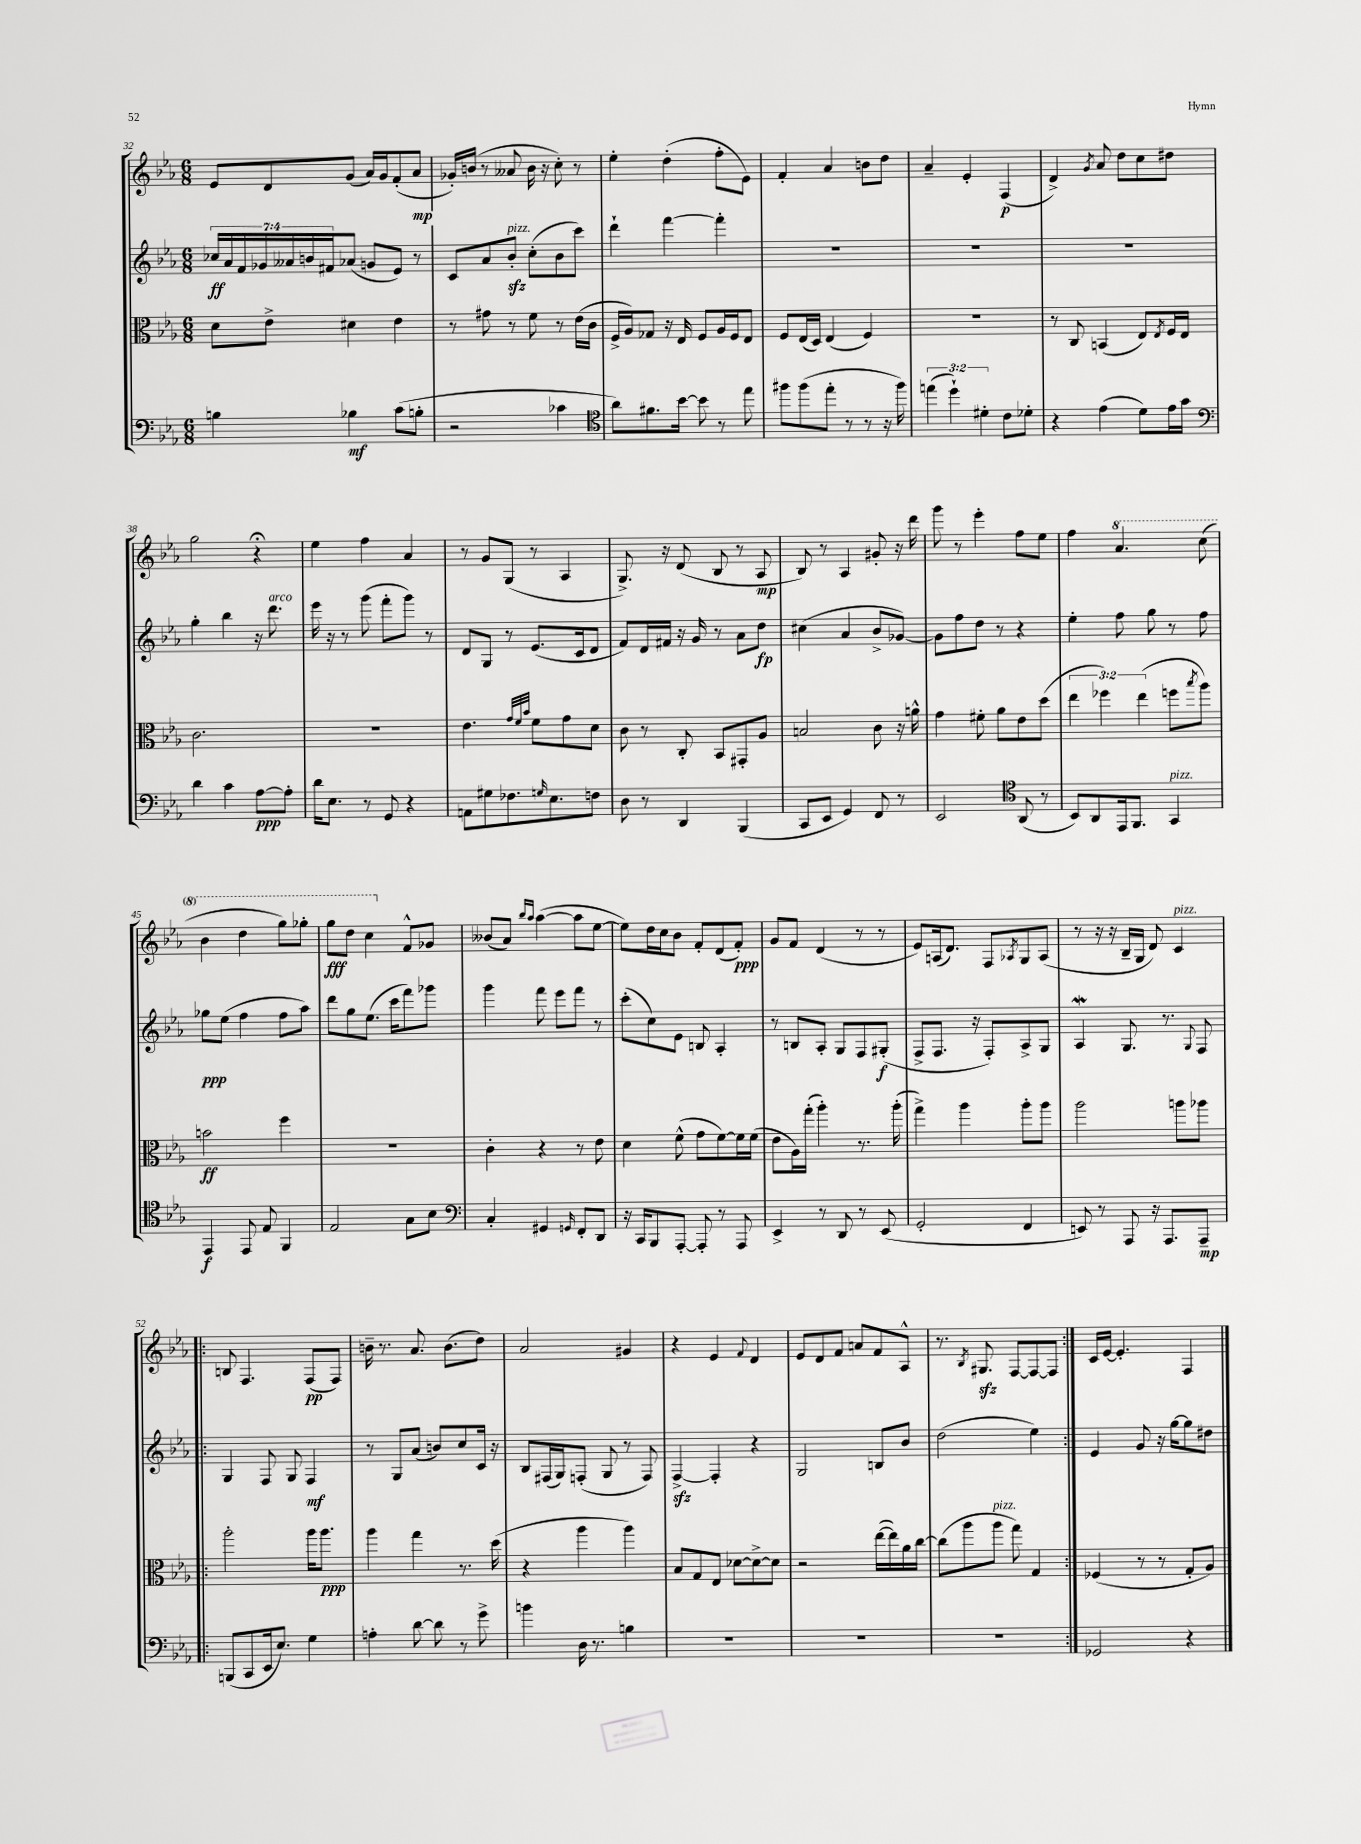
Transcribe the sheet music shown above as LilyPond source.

<<
\new StaffGroup <<
\new Staff = "s0" {
    \clef treble \key ees \major \numericTimeSignature \time 6/8
    ees'8 d'8 g'8( aes'16) g'16 f'8-.( aes'8\mp |
    ges'16-.) b'16( r8 aeses'8 b'16 r16 c''8-.) r8 |
    ees''4-. d''4-.( f''8-. ees'8) |
    f'4-. aes'4 b'8 d''8 |
    aes'4-- ees'4-. f4\p( |
    d'4->) \acciaccatura { g'8 } aes'8 d''8 c''8 dis''8 |
    g''2 r4\fermata |
    ees''4 f''4 aes'4 |
    r8 g'8 g8( r8 aes4 |
    g8.->) r16 d'8( bes8 r8 aes8\mp |
    bes8) r8 aes4 gis'8-. r16 d'''16 |
    g'''8 r8 ees'''4-. f''8 ees''8 |
    f''4 \ottava #1 aes''4. c'''8( |
    bes''4 d'''4 g'''8) ges'''8-. |
    g'''8\fff d'''8 c'''4 \ottava #0 f'8-^ ges'8 |
    beses'8( aes'8) \grace { bes''16 aes''16 } aes''4~( aes''8 ees''8~ |
    ees''8) d''16 c''16 bes'8 f'8-. d'8( f'8-.\ppp) |
    g'8 f'8 d'4( r8 r8 |
    ees'8) a16( d'8.) f8 \acciaccatura { aes8 } g8 aes8( |
    r8 r16 r16 bes16-- g16 d'8) c'4^\markup { \italic "pizz." } |
    \repeat volta 2 { b8 f4. f8\pp( f8) |
    b'16-- r8. aes'8. b'8.( d''8) |
    aes'2 gis'4 |
    r4 ees'4 \appoggiatura { f'8 } d'4 |
    ees'8 d'8 f'8 a'8 f'8 aes8-^ |
    r8. \acciaccatura { bes8 } gis8.\sfz f8~ f8~ f8 | }
    c'16 ees'16~ ees'4.-. f4 \bar "|." |
}
\new Staff = "s1" {
    \clef treble \key ees \major \numericTimeSignature \time 6/8 \override Staff.TupletNumber.text = #tuplet-number::calc-fraction-text
    \tuplet 7/4 { ces''16\ff aes'16 f'16 ges'16 aeses'16 b'16 fis'16 } aes'8( g'8 ees'8) r8 |
    c'8 aes'8 bes'8-.\sfz^\markup { \italic "pizz." } c''8-.( bes'8 c'''8) |
    d'''4-! f'''4~ f'''4-. |
    R2. |
    R2. |
    R2. |
    g''4-. bes''4 r16 d'''8.^\markup { \italic "arco" } |
    ees'''16 r16 r8 g'''8( f'''8-. g'''8) r8 |
    d'8 g8 r8 ees'8.( c'16 d'8 |
    f'8) d'16 fis'16 r16 g'16 r8 aes'8 d''8\fp |
    cis''4( aes'4 bes'8-> ges'8~) |
    ges'8 f''8 d''8 r8 r4 |
    ees''4-. f''8 g''8 r8 f''8 |
    ges''8\ppp ees''8( f''4 f''8 aes''8) |
    d'''8 g''8 ees''8.( c'''16 f'''8) ges'''8 |
    g'''4 f'''8 ees'''8 f'''8 r8 |
    c'''8-.( c''8) ees'8 b8 aes4-. |
    r8 b8 aes8-. g8 f8 gis8-.\f( |
    f8-> f8. r16 f8-.) aes8-> g8 |
    aes4\mordent g8. r8. \appoggiatura { g8 } f8 |
    \repeat volta 2 { g4 f8 g8 f4\mf |
    r8 g8 aes'8( b'8) c''8 c'16 r16 |
    bes8 fis16( g16) f8-.( g8 r8 f8) |
    f4~->\sfz f4-. r4 |
    g2 b8 bes'8 |
    d''2( ees''4) | }
    ees'4 g'8 r16 g''16~ g''8 dis''8 \bar "|." |
}
\new Staff = "s2" {
    \clef alto \key ees \major \numericTimeSignature \time 6/8 \override Staff.TupletNumber.text = #tuplet-number::calc-fraction-text
    d'8 ees'8-> dis'4 ees'4 |
    r8 gis'8 r8 f'8 r8 ees'16( c'16 |
    f16-> aes16) ges8 r16 ees16 f8 aes16 f16 ees8 |
    f8 ees16( d16) ees4( f4) |
    R2. |
    r8 c8 b,4( ees8) \acciaccatura { ees8 } f16 ees16 |
    c'2. |
    R2. |
    ees'4. \grace { g'32 f'32 bes'32 } f'8 g'8 d'8 |
    c'8 r8 c8-. bes,8 gis,8-. aes8 |
    b2 c'8 r16 a'16-^ |
    g'4 fis'8-. aes'8 ees'8 d''8( |
    \tuplet 3/2 { ees''4 fes''4) ees''4( } f''8 \acciaccatura { bes''8 } aes''8) |
    b'2\ff f''4 |
    R2. |
    c'4-. r4 r8 ees'8 |
    d'4 f'8-^( g'8 f'8~) f'16 f'16( |
    ees'8 aes16) g''16-.( aes''4-.) r8. aes''16-.( |
    g''4->) aes''4 aes''8-. aes''8 |
    aes''2 a''8 aes''8 |
    \repeat volta 2 { aes''2-. aes''16 aes''8.\ppp |
    aes''4 g''4 r8. d''16( |
    r4 aes''4 aes''4) |
    bes8 g8 ees8 des'8~ des'8~-> des'8 |
    r2 ees''16~( ees''16) aes'16 c''16~ |
    c''8( aes''8 aes''8^\markup { \italic "pizz." } g''8) g4 | }
    fes4( r8 r8 g8-. aes8) \bar "|." |
}
\new Staff = "s3" {
    \clef bass \key ees \major \numericTimeSignature \time 6/8 \override Staff.TupletNumber.text = #tuplet-number::calc-fraction-text
    b4 bes4\mf c'8( b8-. |
    r2 ces'4 |
    \clef tenor aes'8) fis'8. bes'16~ bes'8 r8 ees''8 |
    fis''8 fis''8( ees''8-. r8 r8 r16 fis''16) |
    \tuplet 3/2 { e''4( d''4-!) dis'4-. } c'8 des'8-. |
    r4 ees'4( d'8) ees'16 g'16 |
    \clef bass d'4 c'4 aes8~\ppp aes8-. |
    d'16 ees8. r8 g,8 r4 |
    a,8 gis8 fes8. \grace { g16 } ees8. f8 |
    d8 r8 d,4 bes,,4( |
    c,8 ees,8 g,4) f,8 r8 |
    ees,2 \clef tenor aes,8( r8 |
    bes,8) aes,8 ees,16 f,8. g,4^\markup { \italic "pizz." } |
    ees,4\f ees,8 ees8 f,4 |
    ees2 g8 bes8 |
    \clef bass c4-. gis,4 \grace { g,16 } f,8-. d,8 |
    r16 c,16 bes,,8 aes,,8~-. aes,,8-. r8 aes,,8 |
    ees,4-> r8 d,8 r8 ees,8( |
    g,2-. f,4 |
    e,8) r8 aes,,8 r16 aes,,8. aes,,8--\mp |
    \repeat volta 2 { b,,8( c,8 ees,16 ees8.) g4 |
    a4-. d'8~ d'8 r8 g'8-> |
    b'4 d16 r8. b4 |
    R2. |
    R2. |
    R2. | }
    ges,2 r4 \bar "|." |
}
>>
>>
\layout { \context { \Score currentBarNumber = #32 } }
